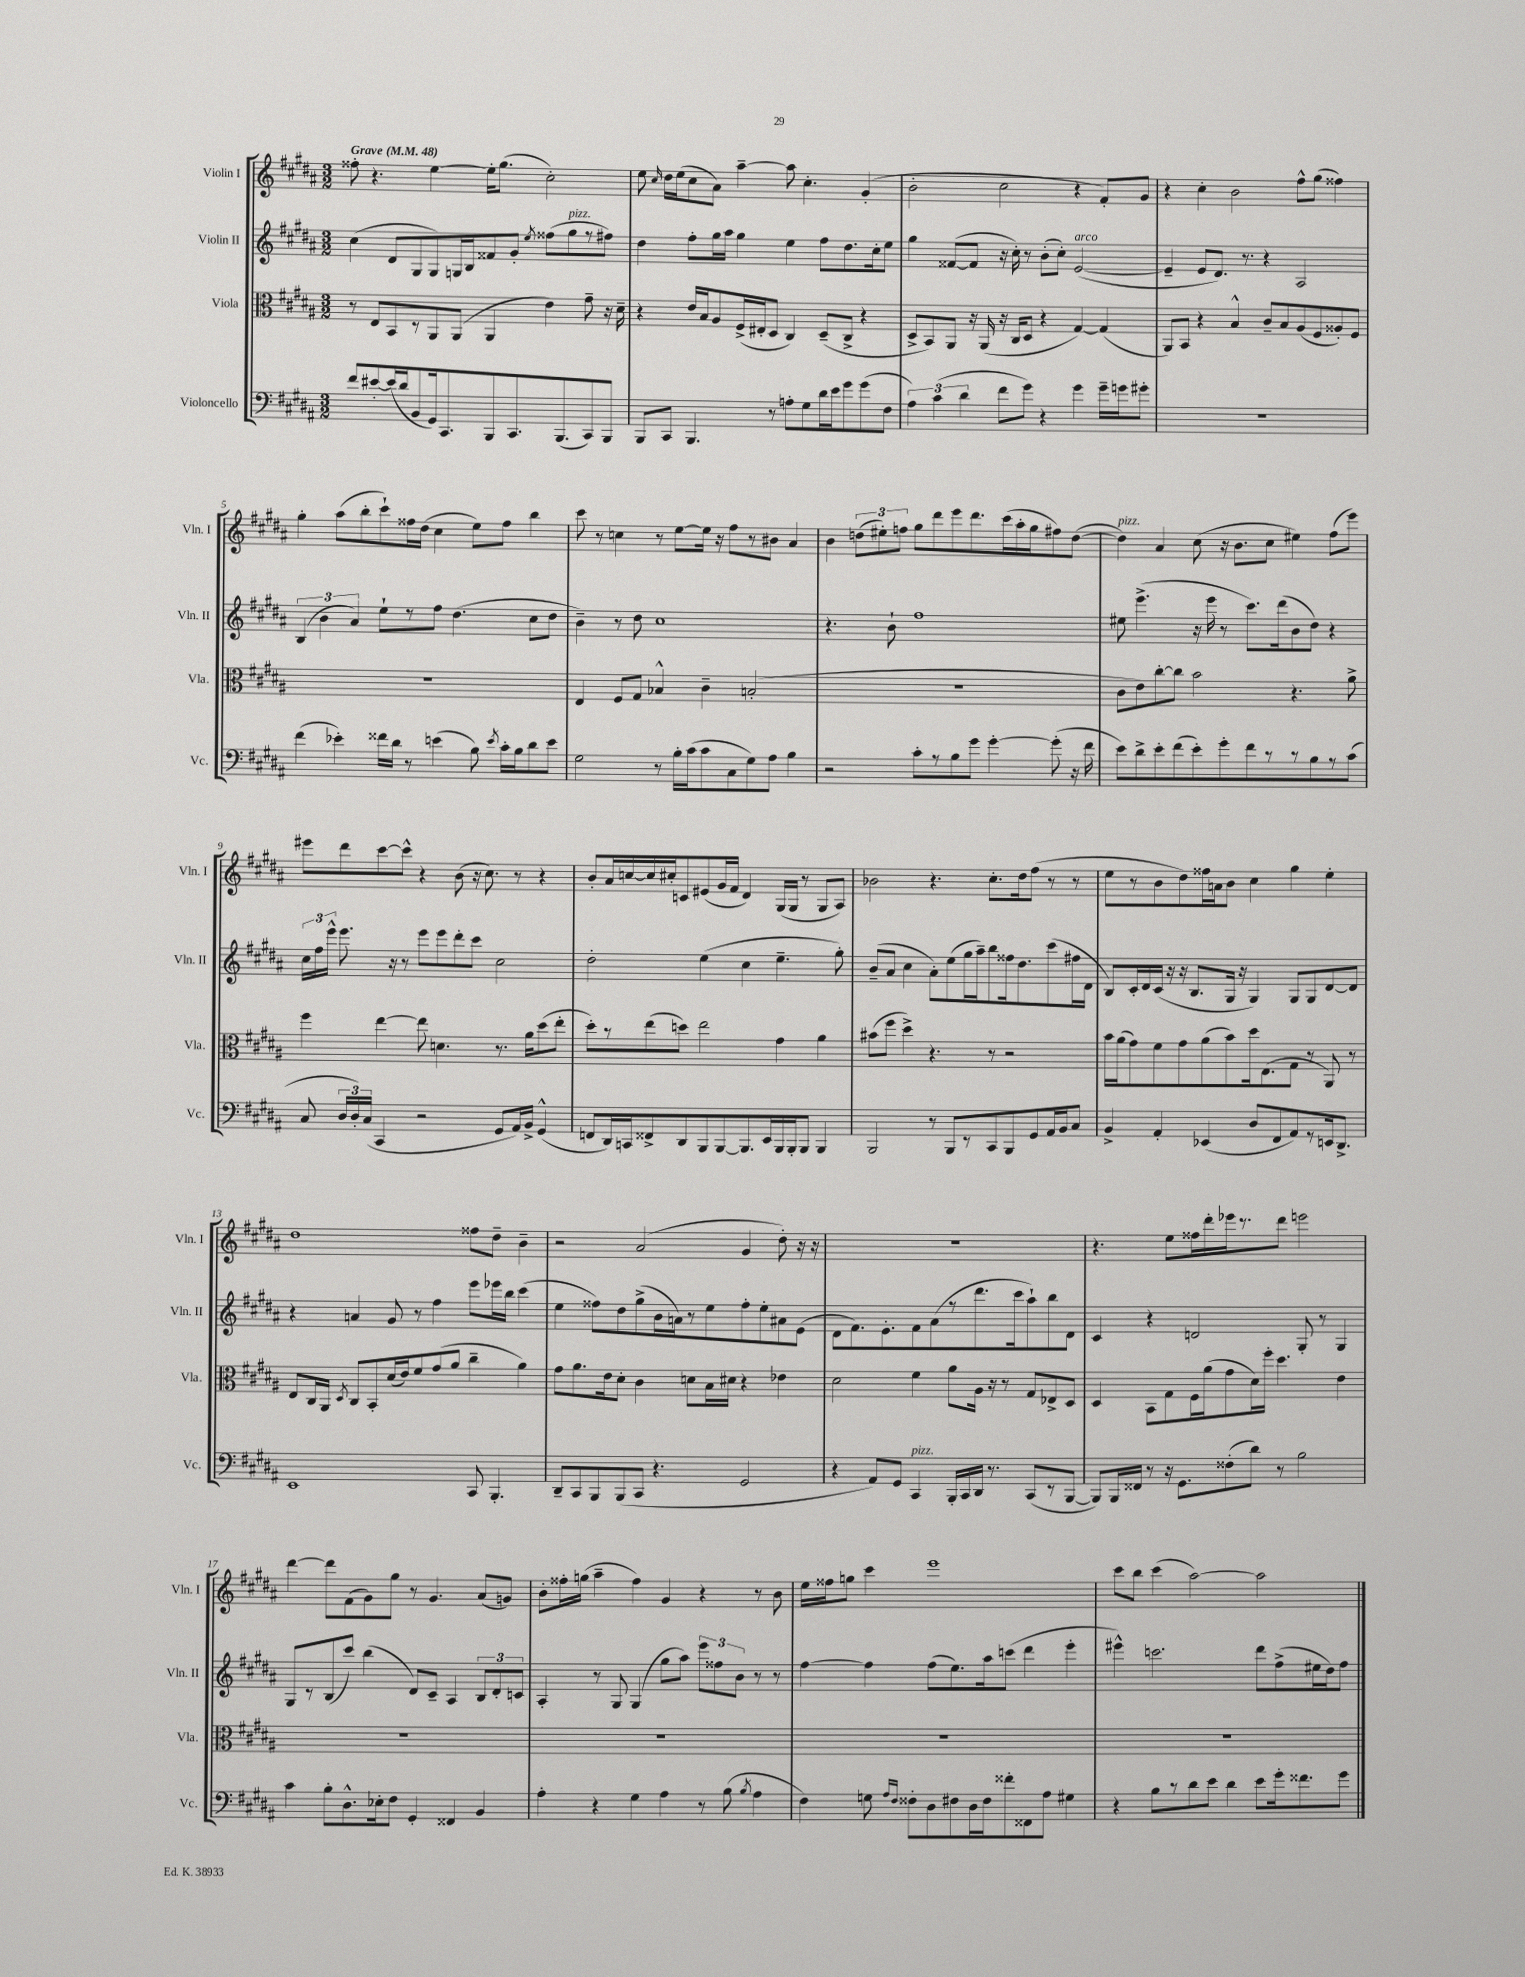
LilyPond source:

<<
\new StaffGroup <<
\new Staff = "s0" \with { instrumentName = "Violin I" shortInstrumentName = "Vln. I" } {
    \clef treble \key b \major \numericTimeSignature \time 3/2 \tempo "Grave" 4 = 48
    \autoBeamOff fisis''8-. r4. e''4~ e''16[-. gis''8.]( cis''2-.) |
    e''8 \grace { cis''16 } dis''16[ e''16( cis''8 ais'8]) ais''4~-- ais''8 cis''4.-. gis'4-.( |
    b'2-. cis''2 r4 fis'8[-.) gis'8] |
    r4 cis''4-. b'2 fis''8[-^ gis''8]( fisis''4) |
    gis''4-. ais''8[( b''8-. cis'''8-!) fisis''16 dis''16]( cis''4 e''8[) fisis''8] b''4 |
    cis'''8 r8 c''4 r8 e''8[~ e''16] r16 fis''8[ r8 bis'8] ais'4 |
    b'4 \tuplet 3/2 { d''8[( eis''8-.) f''8] } gis''8[ dis'''8 e'''8 dis'''8. cis'''16( ais''16-. gis''16 fis''8) d''8]~( |
    d''4^\markup { \italic "pizz." }) ais'4 cis''8( r16 b'8.[ cis''8] eis''4) fis''8[( e'''8]) |
    eis'''8[ dis'''8 cis'''8~ cis'''8]-^ r4 b'8( r16 cis''8.) r8 r4 |
    b'8[-. ais'16 c''16~ c''16 cis''16-. c'8 eis'8( gis'16 fis'16] dis'4) gis16[( gis16] r8 gis8[ ais8]) |
    bes'2 r4. cis''8.[-. dis''16 fis''8]( r8 r8 |
    e''8[ r8 b'8 dis''8) fisis''16 a'16 b'8] cis''4 gis''4 e''4-. |
    dis''1 fisis''8[ dis''8]-- b'4-- |
    r2 ais'2( gis'4 dis''8-.) r16 r16 |
    R1. |
    r4. e''8[ fisis''16 dis'''16-. ees'''16 r8. dis'''8] e'''2 |
    dis'''4~ dis'''8[ fis'8( gis'8) gis''8] r8 gis'4. ais'8[( g'8]) |
    b'8[-. fisis''16-. g''16]( ais''4-- fisis''4) gis'4 r4 r8 b'8 |
    e''16[ fisis''16 g''8] cis'''4 e'''1 |
    cis'''8[ b''8] cis'''4( ais''2~) ais''2 \bar "|." |
}
\new Staff = "s1" \with { instrumentName = "Violin II" shortInstrumentName = "Vln. II" } {
    \clef treble \key b \major \numericTimeSignature \time 3/2
    \autoBeamOff cis''4( dis'8[ gis8 gis8) g16 b16 fisis'8 gis'8]-. \acciaccatura { e''8 } fisis''8[( gis''8^\markup { \italic "pizz." } r8 fis''8]) |
    dis''4 fis''8[-. gis''16 ais''16] gis''4 e''4 fis''8[ dis''8. cis''16-. e''8] |
    gis''4 fisis'8[~( fisis'8] r16 cis''16-.) r8 b'8[-.( cis''8]-.) e'2~^\markup { \italic "arco" }( |
    e'4-- e'8[ dis'8.]) r8. r4 ais2 |
    \tuplet 3/2 { b4( b'4 ais'4) } e''8[-! r8 fis''8] dis''4.( cis''8[ dis''8] |
    b'4--) r8 dis''8 cis''1 |
    r4. b'8-! fis''1 |
    eis''8 e'''4.->( r16 e'''16 r8 cis'''8.[) dis'''16( b'8 dis''8]) r4 |
    \tuplet 3/2 { cis''16[ fis''16 e'''16]-^ } e'''8. r16 r8 e'''8[ e'''8 dis'''8-. cis'''8] cis''2 |
    dis''2-. e''4( cis''4 e''4.-- gis''8-.) |
    b'8[--( ais'8] cis''4 ais'8[-.) e''8( gis''16 ais''16--) b''8 fisis''16 dis''8. cis'''8( fis''16 dis'16] |
    b8[) cis'16-. dis'16 cis'16]( r16 r16 b8.[ gis16] r16 gis4) gis8[ gis8 dis'8~ dis'8] |
    r4 a'4 gis'8 r8 fis''4 e'''8[ ees'''16 b''16] cis'''4( |
    e''4 fisis''8[) dis''8 gis''8->( b'16 a'16) r8 e''8 fisis''8-. e''8-. ais'8 e'8]( |
    dis'8[ fis'8.) e'8.-. fis'8 ais'8( r8 dis'''8. cis'''16 ais''8-!) b''8 dis'8] |
    cis'4 r4 d'2 gis8-. r8 gis4 |
    gis8[ r8 b8( cis'''8]) b''4( dis'8[) cis'8]-- ais4 \tuplet 3/2 { b8[ dis'8-. c'8] } |
    ais4-. r8 gis8 gis4( gis''8[ ais''8]) \tuplet 3/2 { e'''8[ fisis''8 b'8] } r8 r8 |
    fis''4~ fis''4 fis''8[( e''8.) ais''16 c'''8]( dis'''4 e'''4-. |
    eis'''4-^) c'''2. dis'''8[ fis''8->( eis''16 dis''16) fis''8] \bar "|." |
}
\new Staff = "s2" \with { instrumentName = "Viola" shortInstrumentName = "Vla." } {
    \clef alto \key b \major \numericTimeSignature \time 3/2
    \autoBeamOff r8 e8[ b,8 r8 ais,8 ais,8]( ais,4 e'4) gis'8-- r16 dis'16-- |
    r4 e'16[ b16 ais8 fis16->( eis16-. dis8] cis4) dis8[--( cis8]-> r4 |
    dis8[-> b,8) ais,8] r16 ais,16( r16 cis16[ dis8] r4 gis4~) gis4( |
    ais,8[) b,8] r4 b4-^ cis'8[-- b8 ais8( fis8 aisis8-.) fis8] |
    R1. |
    e4 fis8[ gis8] bes4-^ cis'4-- b2-.( |
    R1. |
    cis'8[ e'8) cis''8~-. cis''8] b'2 r4. ais'8-> |
    fis''4 e''4~ e''8 d'4. r8. ais'16[ dis''8( e''8]-. |
    dis''8[-.) r8 e''8( d''8]) e''2 gis'4 ais'4 |
    bis'8[( fis''8] dis''4->) r4. r8 r2 |
    b'16[ ais'16( gis'8) fis'8 gis'8 ais'8( b'8) dis''16 e8.( gis8] r8 ais,8) r8 |
    e8[ cis16 ais,16] \acciaccatura { dis8 } cis8[ b,8-. dis'16( e'16) fis'8 gis'8( ais'8] cis''4-- ais'4) |
    gis'8[ ais'8. e'16 dis'8]-. cis'4 d'8[ b16 dis'16] r4 ees'4 |
    dis'2 fis'4 ais'8[ ais16] r16 r8 gis8[ ees8-> dis8] |
    dis4 b,8[ gis8 fis16 ais'16( gis'8 dis'16) fis''16]-. dis''4. e'4 |
    R1. |
    R1. |
    R1. |
    R1. \bar "|." |
}
\new Staff = "s3" \with { instrumentName = "Violoncello" shortInstrumentName = "Vc." } {
    \clef bass \key b \major \numericTimeSignature \time 3/2
    \autoBeamOff fis'8[ eis'8~-. eis'16( dis'16 b,8 gis,16) cis,8. b,,8 cis,8. b,,8.( cis,8) b,,8] |
    b,,8[ cis,8] b,,4. r8 a8[-. gis8 dis'16 e'16 gis'8 gis'8( fis8] |
    \tuplet 3/2 { ais4) cis'4( dis'4 } fis'8[ gis'8]) r4 gis'4 gis'16[-- g'16 gis'8]-. |
    R1. |
    fis'4( ees'4-.) fisis'16[ dis'16] r8 e'4( b8) \acciaccatura { e'8 } cis'16[-. b16 dis'8 e'8] |
    gis2 r8 b16[-. cis'16( cis'8 cis8 gis8) ais8] b4 |
    r2 cis'8[-. r8 b8 gis'8] gis'4~-. gis'8-.( r16 fis'16 |
    e'8[) dis'8-> e'8-. fis'8( e'8-.) gis'8-. fis'8 r8 r8 b8 r8 cis'8]( |
    cis8 \tuplet 3/2 { dis16[ dis16-.) cis16]( } cis,4 r2 gis,8[ ais,16) b,16]-> gis,4-^( |
    f,8[ dis,16) c,16 fisis,8-> dis,8 b,,8 b,,8~ b,,8. e,16 b,,16 b,,16-. b,,8] b,,4 |
    b,,2 r8 b,,8[ r8 cis,8 b,,8 gis,8 ais,16 b,16 cis8] |
    b,4-> ais,4-. ees,4( dis8[ fis,8 ais,8) r8 e,16 dis,8.]-> |
    e,1 cis,8 b,,4.-. |
    dis,8[-- cis,8 b,,8 b,,8( cis,8] r4. gis,2 |
    r4 ais,8[) gis,8] cis,4^\markup { \italic "pizz." } b,,16[-. cis,16 dis,16] r8. cis,8[( r8 b,,8]~ |
    b,,8[) b,,16 fisis,16] r8 r16 gis,8.[ fisis8-.( dis'8]) r8 b2 |
    cis'4 b8[-. dis8.-^ ees16-. fis8] gis,4-. fisis,4 b,4 |
    ais4-. r4 gis4 ais4 r8 b8( \acciaccatura { b8 } ais4 |
    fis4) g8 \grace { ais16[ fis16] } fisis8[-. dis8 fis8 dis16 fis16 fisis'8-. fisis,8 ais8] gis4 |
    r4 b8[ r8 dis'8 e'8] dis'4 e'8[ gis'16-. fisis'8. gis'8] \bar "|." |
}
>>
>>
